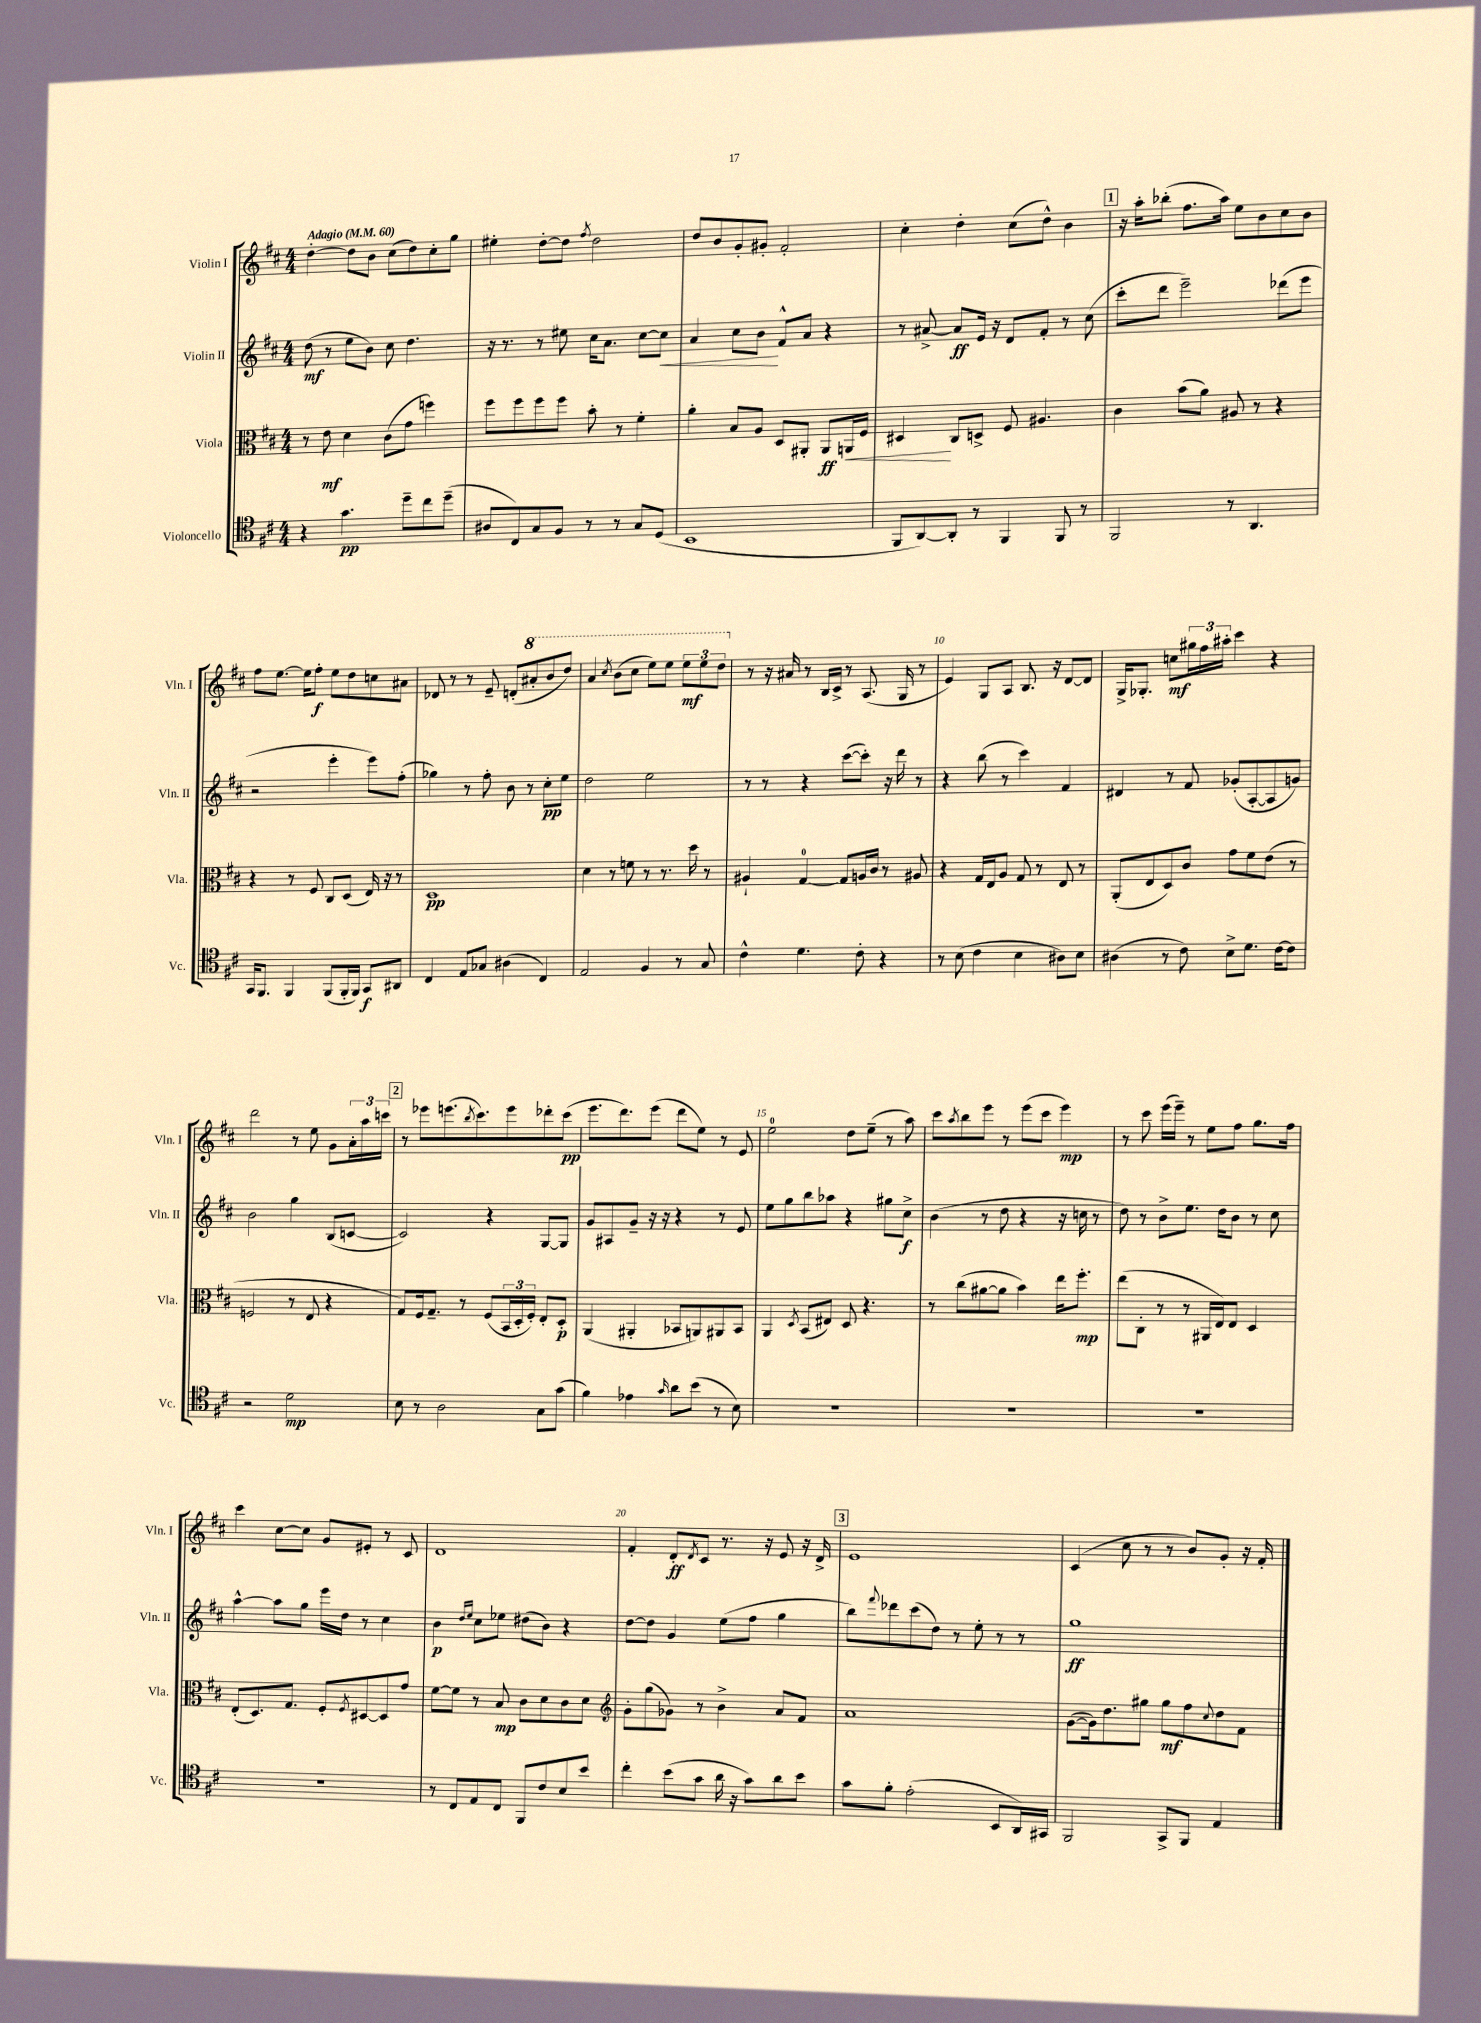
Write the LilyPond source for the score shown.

<<
\new StaffGroup <<
\new Staff = "s0" \with { instrumentName = "Violin I" shortInstrumentName = "Vln. I" } {
    \clef treble \key d \major \numericTimeSignature \time 4/4 \tempo "Adagio" 4 = 60
    d''4~-. d''8 b'8 cis''8( d''8) cis''8-. g''8 |
    eis''4-. d''8~-. d''8 \acciaccatura { fis''8 } d''2 |
    d''8 b'8 g'8-. gis'8-. fis'2-. |
    cis''4-. d''4-. cis''8( d''8-^) b'4 |
    \mark \markup { \box "1" } r16 a''16-. bes''8-.( fis''8. a''16) e''8 b'8 cis''8 b'8 |
    fis''8 e''8.~ e''16 fis''8-.\f e''8 d''8 c''8 ais'8 |
    des'8 r8 r8 e'8-- d'8-.( \ottava #1 ais''8-. b''8 d'''8) |
    a''4 \acciaccatura { cis'''8 } b''8( cis'''8 e'''8) e'''8 \tuplet 3/2 { e'''8\mf e'''8 d'''8 \ottava #0 } |
    r8 r16 ais'16 r8 b16 cis'16-> r8 a8.( g16 r8 |
    e'4) g8 a8 b8. r16 d'8~ d'8 |
    g16-> ges8.-. c''8\mf \tuplet 3/2 { gis''16 fis''16 ais''16-. } cis'''4 r4 |
    d'''2 r8 e''8 g'8 \tuplet 3/2 { a'16-. a''16 c'''16 } |
    \mark \markup { \box "2" } r8 ees'''8 e'''8.( \acciaccatura { b''8 } cis'''8.) e'''8 des'''8-. cis'''8\pp( |
    e'''8. d'''8.) e'''8( d'''8 e''8) r8 e'8 |
    e''2-0 d''8 e''8--( r8 a''8) |
    cis'''8 \acciaccatura { a''8 } b''8 e'''8 r8 e'''8( cis'''8 e'''4\mp) |
    r8 cis'''8 e'''16( e'''16--) r8 e''8 fis''8 g''8. fis''16 |
    cis'''4 cis''8~ cis''8 g'8 eis'8-. r8 cis'8 |
    d'1 |
    fis'4-. d'8-.\ff \acciaccatura { d'8 } cis'8 r8. r16 e'8 r16 d'16-> |
    \mark \markup { \box "3" } e'1 |
    cis'4( cis''8 r8 r8 b'8) g'8-. r16 fis'16-. \bar "|." |
}
\new Staff = "s1" \with { instrumentName = "Violin II" shortInstrumentName = "Vln. II" } {
    \clef treble \key d \major \numericTimeSignature \time 4/4
    d''8\mf( r8 e''8 b'8) cis''8 d''4. |
    r16 r8. r8 eis''8 cis''16 a'8. cis''8~ cis''8\< |
    a'4 cis''8 b'8\! fis'8-^ a'8 r4 |
    r8 ais'8~-> ais'8\ff e'16 r16 d'8 fis'8-. r8 cis''8( |
    \mark \markup { \box "1" } cis'''8-. d'''8 e'''2--) des'''8( e'''8 |
    r2 e'''4-. e'''8) fis''8-.( |
    ges''4) r8 fis''8-. b'8 r8 cis''8-.\pp e''8 |
    d''2 e''2 |
    r8 r8 r4 cis'''8~( cis'''8-.) r16 d'''16 r8 |
    r4 b''8( r8 cis'''4) fis'4 |
    dis'4 r8 fis'8 ges'8-.( a8~-. a8 g'8) |
    b'2 g''4 b8( c'8~ |
    \mark \markup { \box "2" } c'2) r4 g8~ g8 |
    g'8 ais8 g'8-- r16 r16 r4 r8 e'8 |
    e''8 g''8 b''8 aes''8 r4 gis''8 cis''8->\f |
    b'4( r8 d''8 r4 r16 c''16 r8 |
    d''8) r8 b'8-> e''8. d''16 b'8 r8 cis''8 |
    a''4~-^ a''8 g''8 e'''16 d''16 r8 cis''4 |
    b'4\p \grace { d''16 e''16 } cis''8 ees''8 dis''8( b'8) r4 |
    d''8~ d''8 g'4 e''8( fis''8 g''4 |
    \mark \markup { \box "3" } b''8) \appoggiatura { fis'''8 } des'''8 cis'''8( d''8) r8 e''8-. r8 r8 |
    g''1\ff \bar "|." |
}
\new Staff = "s2" \with { instrumentName = "Viola" shortInstrumentName = "Vla." } {
    \clef alto \key d \major \numericTimeSignature \time 4/4
    r8 e'8\mf d'4 cis'8( g'8 f''4) |
    fis''8 fis''8 fis''8 fis''8 b'8-. r8 fis'4-. |
    a'4-. b8 a8 d8 ais,8-. ais,8\ff a,16\< fis16 |
    dis4\! cis8 d8-> fis8 ais4. |
    \mark \markup { \box "1" } cis'4 b'8( a'8) ais8 r8 r4 |
    r4 r8 fis8 cis8 d8( e16) r16 r8 |
    d1\pp |
    d'4 r8 f'8 r8 r8. d''16 r8 |
    ais4-! g4-0~ g8 a16 cis'16 r8 ais8 |
    r4 g16 e16 a8 g8 r8 e8 r8 |
    a,8-.( e8 d8) cis'8 g'8 fis'8 e'8( r8 |
    f2 r8 e8 r4 |
    \mark \markup { \box "2" } g8) fis16 g8.-- r8 fis8( \tuplet 3/2 { b,16 d16-. fis16-.) } e8-. d8-.\p |
    a,4( ais,4-. bes,8 a,8) ais,8 bes,8 |
    a,4 \acciaccatura { d8 } b,8( eis8) d8 r4. |
    r8 cis''8( ais'8~ ais'8 b'4) e''16 fis''8.-.\mp |
    e''8( cis8-. r8 r8 ais,16 e16) e8 d4 |
    e8-.( d8.) g8. fis8-. \acciaccatura { fis8 } dis8~ dis8 g'8 |
    fis'8~ fis'8 r8 b8\mp cis'8 d'8 cis'8 d'8 |
    \clef treble g'8-. g''8( ges'8) r8 b'4-> a'8 fis'8 |
    \mark \markup { \box "3" } a'1 |
    g'8~( g'16) d''8. gis''8 gis''8\mf fis''8 \appoggiatura { cis''8 } d''8 fis'8 \bar "|." |
}
\new Staff = "s3" \with { instrumentName = "Violoncello" shortInstrumentName = "Vc." } {
    \clef tenor \key d \major \numericTimeSignature \time 4/4
    r4 g'4.\pp d''8-- cis''8 d''8--( |
    ais8 cis8) g8 fis8 r8 r8 g8 d8( |
    b,1 |
    fis,8 a,8~) a,8-. r8 fis,4 fis,8 r8 |
    \mark \markup { \box "1" } fis,2 r8 a,4. |
    g,16 fis,8. fis,4 fis,8( fis,16-. fis,16) g,8\f ais,8 |
    cis4 e8 ges8 ais4( cis4) |
    e2 fis4 r8 g8 |
    cis'4-^ d'4. cis'8-. r4 |
    r8 b8( cis'4 b4 ais8) b8 |
    ais4( r8 cis'8) b8-> d'8. cis'16~ cis'8 |
    r2 d'2\mp |
    \mark \markup { \box "2" } b8 r8 a2 g8 g'8( |
    fis'4) ees'4 \grace { g'16 } a'8 b'8( r8 b8) |
    R1 |
    R1 |
    R1 |
    R1 |
    r8 cis8 e8 cis8 fis,8 cis'8 b8 b'8 |
    cis''4-. b'8( g'8 a'16 r16 g'8) a'8 b'8 |
    \mark \markup { \box "3" } g'8 fis'8-. e'2-.( b,8 a,16) gis,16 |
    fis,2 g,8-> fis,8 e4 \bar "|." |
}
>>
>>
\layout { \context { \Score \override BarNumber.break-visibility = ##(#f #t #t) barNumberVisibility = #(every-nth-bar-number-visible 5) } }
